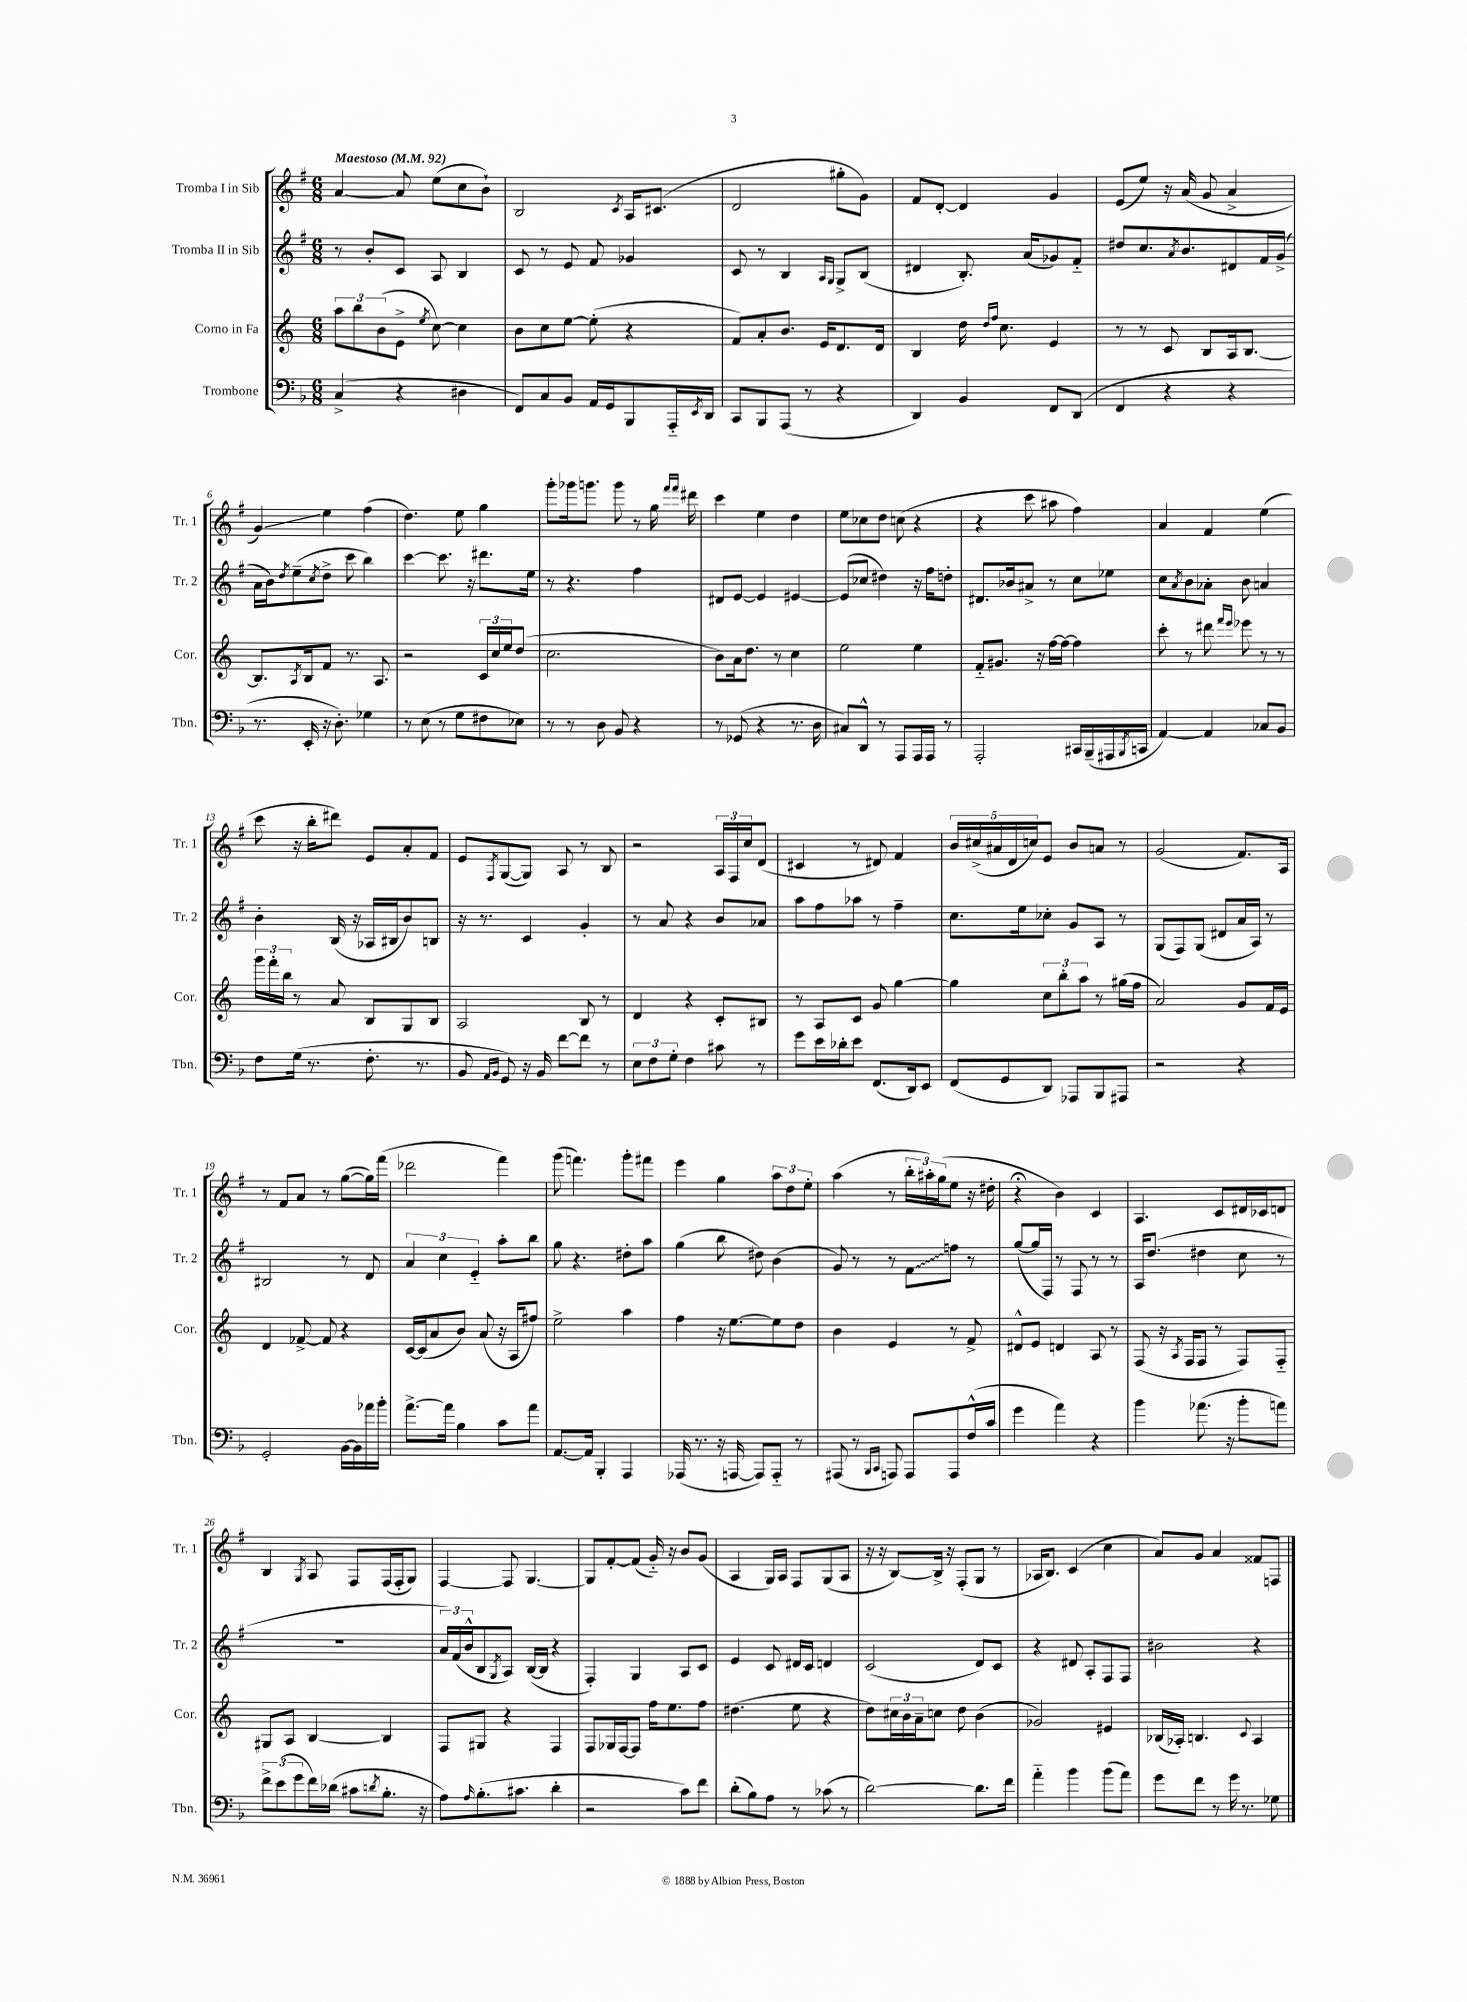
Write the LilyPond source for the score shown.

<<
\new StaffGroup <<
\new Staff = "s0" \with { instrumentName = "Tromba I in Sib" shortInstrumentName = "Tr. 1" } {
    \clef treble \key g \major \numericTimeSignature \time 6/8 \tempo "Maestoso" 4 = 92
    a'4~ a'8 e''8( c''8 b'8-!) |
    b2 \acciaccatura { c'8 } a16 cis'8.( |
    d'2 gis''8-. g'8) |
    fis'8 d'8~-. d'4 g'4 |
    e'8( e''8) r16 a'16( g'8 a'4-> |
    g'4\glissando) e''4 fis''4( |
    d''4.) e''8 g''4 |
    g'''8-. ges'''16 g'''8. g'''8 r8 g''16 \grace { fis'''16 fis'''16 } dis'''16 |
    c'''4 e''4 d''4 |
    e''8 ces''8 d''8 c''8( r4 |
    r4 c'''8 ais''8 fis''4) |
    a'4 fis'4 e''4( |
    c'''8 r16 b''16-. dis'''8) e'8 a'8-. fis'8 |
    e'8 \acciaccatura { fis8 } g8~( g8) a8 r8 b8 |
    r2 \tuplet 3/2 { a16 fis16 c''16 } d'8( |
    cis'4 r8 dis'8) fis'4 |
    \tuplet 5/4 { b'16 cis''16->( ais'16 d'16 c''16) } e'8 b'8 a'8 r8 |
    g'2( fis'8.) a16 |
    r8 fis'8 a'8 r8 g''8~( g''16) fis'''16( |
    des'''2 fis'''4) |
    g'''8( f'''4.) g'''8-. fis'''8 |
    e'''4 g''4 \tuplet 3/2 { a''8 d''8 e''8-. } |
    a''4( r8 \tuplet 3/2 { b''16-. ais''16-.) g''16( } e''8 r16 dis''16-. |
    r4\fermata b'4) c'4 |
    a4. c'8 dis'16 ces'16 d'8 |
    b4 \acciaccatura { g8 } a8 fis8 fis16( fis16-. g8) |
    fis4~ fis8 g4.~ |
    g8 fis'8~-. fis'8( g'16-_) r16 b'8 g'8( |
    a4 g16) a16 fis8 g8( a8 |
    r16 r16 b8~) b16-> r16 fis8-.( g8 r8 |
    aes16 b8.) c'4( c''4 |
    a'8) g'8 a'4 fisis'8 f8 \bar "|." |
}
\new Staff = "s1" \with { instrumentName = "Tromba II in Sib" shortInstrumentName = "Tr. 2" } {
    \clef treble \key g \major \numericTimeSignature \time 6/8
    r8 b'8-. c'8 a8 b4 |
    c'8 r8 e'8 fis'8 ges'4 |
    c'8 r8 b4 \grace { a16 g16 } g8-> b8( |
    dis'4 b8.-.) a'16( ges'8) fis'8-_ |
    dis''8 c''8. \acciaccatura { a'8 } b'8. dis'8 fis'16 g'16->( |
    a'16 b'16) \acciaccatura { d''8 } e''8--( \acciaccatura { c''8 } d''8-> c'''8 b''4) |
    c'''4~ c'''8. r16 dis'''8. e''16 |
    r8 r4. fis''4 |
    dis'8 e'8~ e'4 eis'4~ |
    eis'8( ces''8 dis''4) r16 fis''16 d''8-. |
    dis'8. bes'16 ais'8-> r8 c''8 ees''8 |
    c''8 \acciaccatura { a'8 } b'8 aes'8-. b'8 a'4 |
    b'4-. b16( r16 aes16 bis16 b'8) b8 |
    r16 r8. c'4 g'4-. |
    r8 a'8 r4 b'8 aes'8 |
    a''8 fis''8 aes''8 r8 fis''4-- |
    c''8. e''16 ces''8-. g'8 a8 r8 |
    g8( fis8) g8( dis'8 a'16 a16) r8 |
    bis2 r8 d'8 |
    \tuplet 3/2 { a'4 c''4 e'4-_ } a''8-. b''8 |
    g''8 r4. dis''8-. a''8 |
    g''4( b''8 dis''8) b'4( |
    g'8) r8 r8 \once \override Glissando.style = #'zigzag fis'8\glissando f''8 r8 |
    g''8~( g''16 fis16) r8 fis8 r8 r8 |
    a16 d''8.( dis''4 c''8 r8 |
    R2. |
    \tuplet 3/2 { a'16) fis'16( b'16-^ } b8 \acciaccatura { g8 } a8) b16~( b16 r4 |
    fis4-.) g4 a8 c'8 |
    e'4 c'8 dis'16 c'16 d'4 |
    c'2( d'8) c'8 |
    r4 dis'8 a8-. fis8 fis8 |
    bis'2 r4 \bar "|." |
}
\new Staff = "s2" \with { instrumentName = "Corno in Fa" shortInstrumentName = "Cor." } {
    \clef treble \key c \major \numericTimeSignature \time 6/8
    \tuplet 3/2 { a''8 b''8 b'8( } e'8-> \acciaccatura { e''8 } c''8~) c''4 |
    b'8 c''8 e''8~ e''8-.( r4 |
    f'8) a'8-. b'8. e'16 d'8. d'16 |
    b4 d''16 \grace { d''16 f''16 } c''8. e'4 |
    r8 r8 c'8 b8 a16 b8.~ |
    b8. \acciaccatura { a8 } b16 f'8 r8. a8. |
    r2 \tuplet 3/2 { c'16 c''16 e''16 } d''8( |
    c''2. |
    b'8) a'16 d''8. r8 c''4 |
    e''2 e''4 |
    f'8-_ gis'8. r16 f''16~ f''16~ f''4 |
    c'''8-. r8 dis'''8 \grace { f'''16 e'''16 } ees'''8 r8 r8 |
    \tuplet 3/2 { g'''16 f'''16-. b''16 } r8 a'8 b8 g8 b8 |
    a2 b8 r8 |
    d'4 r4 c'8-. bis8 |
    r8 a8 c'8 g'8 g''4~ |
    g''4 \tuplet 3/2 { c''8 b''8-. a''8 } r8 gis''16( f''16 |
    a'2) g'8 f'16 e'16 |
    d'4 fes'8~-> fes'8 r4 |
    c'16~ c'16( a'8 b'8) a'8( r16 a16 fis''8) |
    e''2-> a''4 |
    f''4 r16 e''8.~ e''8 d''8 |
    b'4 e'4 r8 f'8-> |
    dis'8-^ e'8 d'4 a8 r8 |
    f8( r16 \acciaccatura { a8 } f16 f8 r8 f8) f8-_ |
    gis8 a8 b4~ b4 |
    f8 gis8 r4 f4 |
    f8 ges16 f16~ f8 f''16 e''8. f''8 |
    dis''4.( e''8 r4 |
    d''8) \tuplet 3/2 { cis''16 b'16 a'16-- } c''8 d''8 b'4( |
    ges'2) eis'4 |
    bes16( aes16-.) b4. \appoggiatura { c'8 } aes4 \bar "|." |
}
\new Staff = "s3" \with { instrumentName = "Trombone" shortInstrumentName = "Tbn." } {
    \clef bass \key f \major \numericTimeSignature \time 6/8
    c4->( r4 dis4 |
    f,8) c8 bes,8 a,16 g,16 bes,,8 a,,16-_ \acciaccatura { e,8 } d,16 |
    c,8 bes,,8 a,,8( r8 r4 |
    d,4) bes,4 f,8 d,8( |
    f,4 r4 r4 |
    r8. e,16-. r16 d8.-.) ges4 |
    r8 e8( r8 g8 fis8 ees8) |
    r8 r8 d8 bes,8 r4 |
    r8 ges,8( r4 r8. d16 |
    cis8) d,8-^ r8 a,,8 a,,16 a,,16 r8 |
    a,,2-. cis,16 bes,,16--( ais,,16 \acciaccatura { bes,,8 } c,16 |
    a,4~) a,4 ces8 bes,8 |
    f8 g16( r8. f8.-. r8. |
    bes,8 \grace { a,16 bes,16 } g,8) r16 bes,16 f'8~ f'8 r8 |
    \tuplet 3/2 { e8 f8 g8-. } f4 cis'8 r8 |
    g'8 e'16 des'16-. e'8 f,8.( d,16) e,8 |
    f,8( g,8 d,8) aes,,8 bes,,8 ais,,8 |
    r2 r4 |
    g,2-. bes,16~ bes,16 aes'16 bes'16-. |
    a'8.~-> a'16 bes4 c'8 a'8 |
    a,8.~ a,16 bes,,4-. a,,4 |
    aes,,16( r8. r16 a,,16~ a,,8) a,,8-_ r8 |
    ais,,8( r8 \grace { bes,,16 c,16 } a,,8) a,,8 a,,8 f16-^( c'16 |
    g'4 a'4) r4 |
    bes'4 aes'8.( r16 bes'8-. a'8) |
    \tuplet 3/2 { f'8-> e'8( g'8 } f'16) des'16( cis'8 \acciaccatura { d'8 } bes8.-. r16 |
    a8) \grace { a16 } bes8.-.( cis'8. d'4-. |
    r2 c'8) f'8 |
    d'8-.( bes8) a8 r8 ces'8( r8 |
    d'2~) d'8. f'16 |
    a'4-_ bes'4 bes'8( a'8) |
    g'8 f'8 r8 g'16 r8. ges8 \bar "|." |
}
>>
>>
